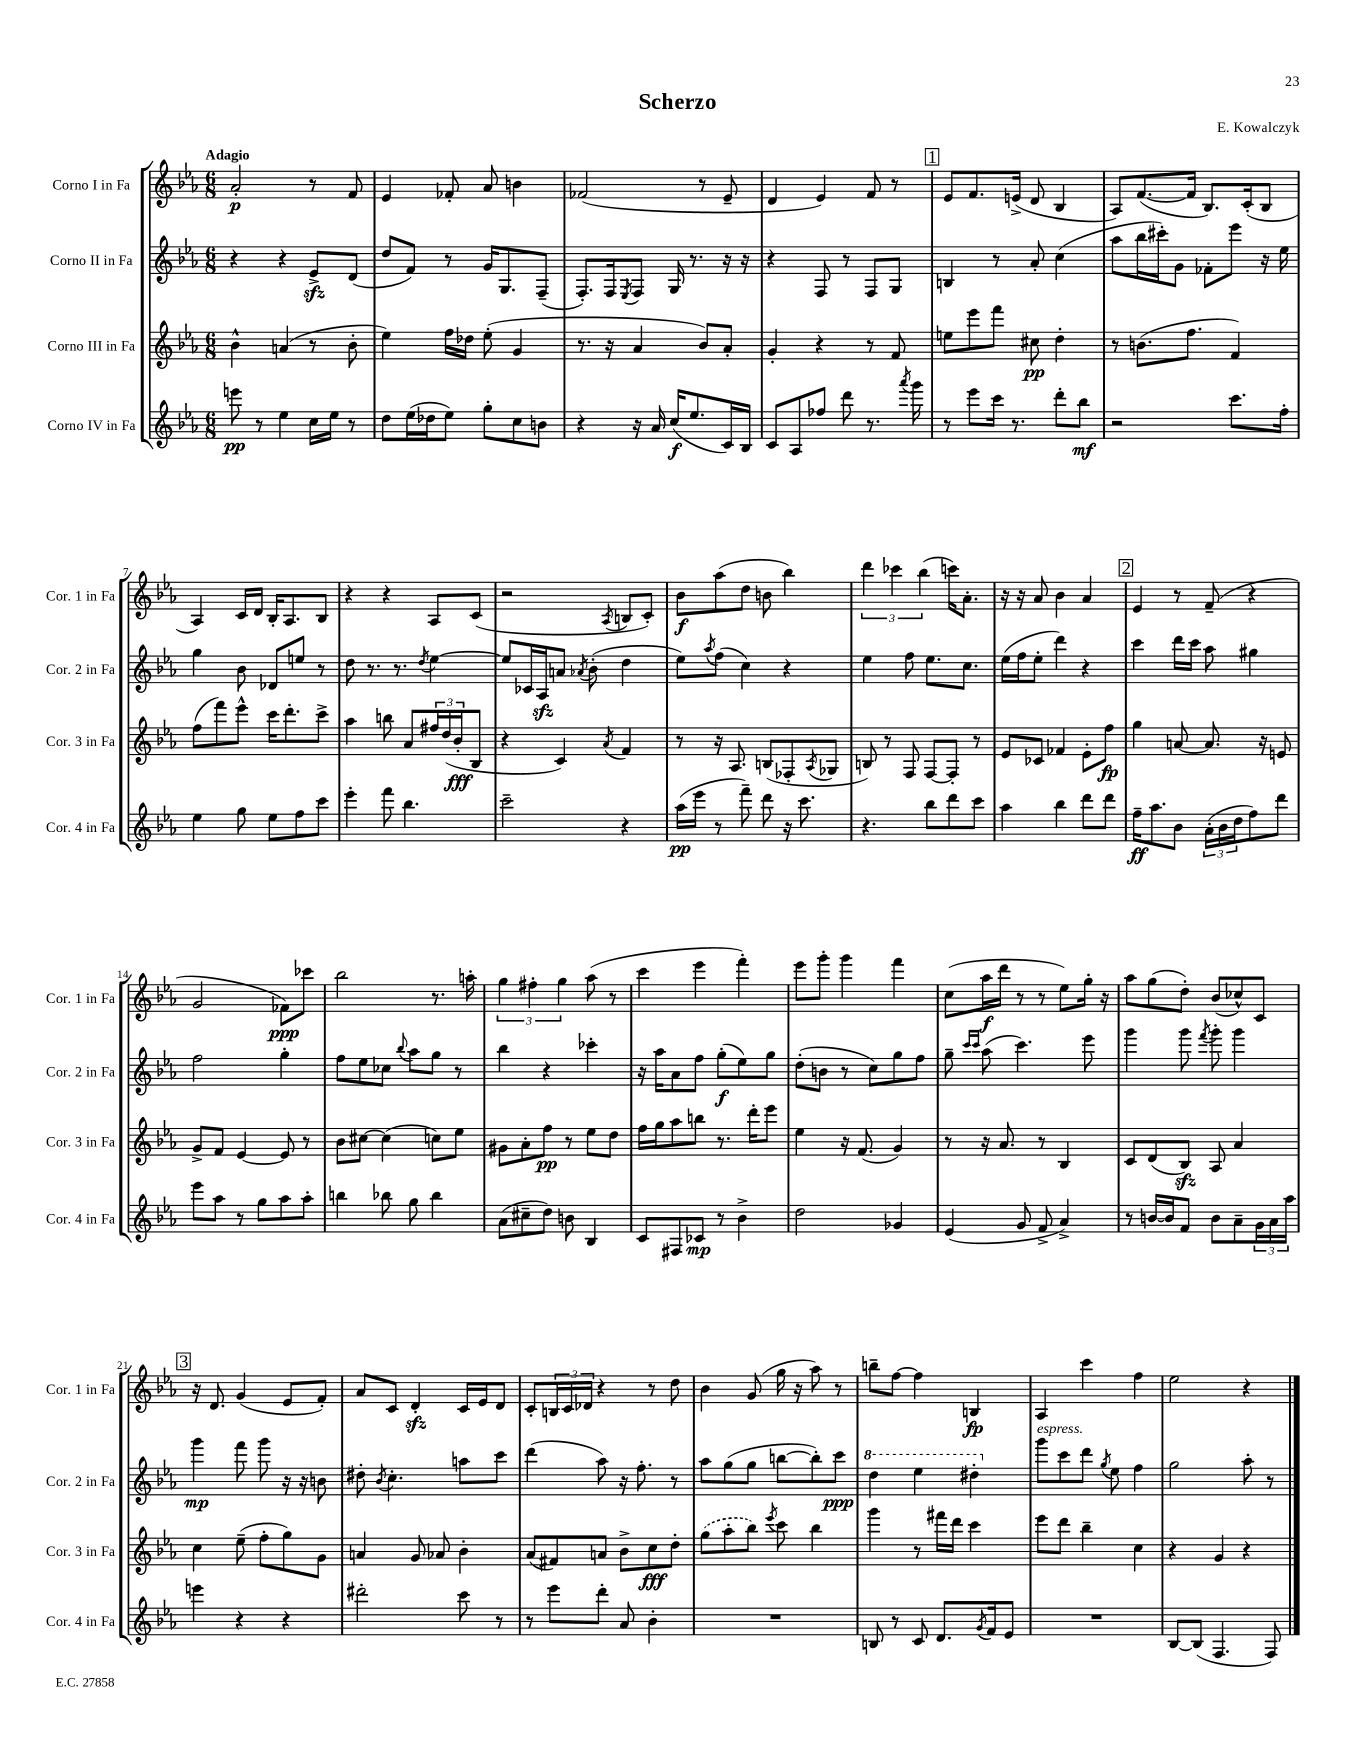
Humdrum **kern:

**kern	**dynam	**kern	**dynam	**kern	**dynam	**kern	**dynam
*part4	*part4	*part3	*part3	*part2	*part2	*part1	*part1
*staff4	*staff4	*staff3	*staff3	*staff2	*staff2	*staff1	*staff1
*I"Corno IV in Fa	*	*I"Corno III in Fa	*	*I"Corno II in Fa	*	*I"Corno I in Fa	*
*I'Cor. 4 in Fa	*	*I'Cor. 3 in Fa	*	*I'Cor. 2 in Fa	*	*I'Cor. 1 in Fa	*
*clefG2	*	*clefG2	*	*clefG2	*	*clefG2	*
*k[b-e-a-]	*	*k[b-e-a-]	*	*k[b-e-a-]	*	*k[b-e-a-]	*
*M6/8	*	*M6/8	*	*M6/8	*	*M6/8	*
=1	=1	=1	=1	=1	=1	=1	=1
!	!	!	!	!	!	!LO:TX:a:B:t=Adagio	!
8eeen\	pp	4b-^^\	.	4r	.	2a-'/	p
8r	.	.	.	.	.	.	.
4ee-\	.	(4an/	.	4r	.	.	.
16cc\LL	.	8r	.	8e-zz^/L	.	8r	.
16ee-\JJ	.	.	.	.	.	.	.
8r	.	8b-'\	.	(8d/J	.	8f/	.
=2	=2	=2	=2	=2	=2	=2	=2
8dd\L	.	4ee-\)	.	8dd/L	.	4e-/	.
(16ee-\L	.	.	.	8f/J)	.	.	.
16dd-X\J	.	.	.	.	.	.	.
8ee-\J)	.	16ff\LL	.	8r	.	8f-X'/	.
.	.	16dd-X\JJ	.	.	.	.	.
8gg'\L	.	(8ee-'\	.	16g/KL	.	8a-/	.
.	.	.	.	8.G/	.	.	.
8cc\	.	4g/	.	.	.	4bn\	.
8bn\J	.	.	.	(8F~/J	.	.	.
=3	=3	=3	=3	=3	=3	=3	=3
4r	.	8.r	.	8.F'/L)	.	(2f-X/	.
.	.	16r	.	16F/k	.	.	.
.	.	.	.	8qE-/	.	.	.
16r	.	4a-/	.	8F/J	.	.	.
16a-/	.	.	.	.	.	.	.
(16cc/KL	f	.	.	16G/	.	.	.
8.ee-/	.	.	.	8.r	.	.	.
.	.	8b-/L)	.	.	.	8r	.
16c/L)	.	8a-'/J	.	16r	.	8e-~/	.
16B-/JJ	.	.	.	16r	.	.	.
=4	=4	=4	=4	=4	=4	=4	=4
8c/L	.	4g'/	.	4r	.	4d/	.
8A-/	.	.	.	.	.	.	.
8ff-X/J	.	4r	.	8F/	.	4e-/)	.
8ddd\	.	.	.	8r	.	.	.
8.r	.	8r	.	8F/L	.	8f/	.
.	.	8f/	.	8G/J	.	8r	.
8qaaa-/	.	.	.	.	.	.	.
16ggg\	.	.	.	.	.	.	.
!!LO:REH:place=s1:t=1
=5	=5	=5	=5	=5	=5	=5	=5
8r	.	8een\L	.	4Bn/	.	8e-/L	.
8eee-\L	.	8eee-\	.	.	.	8.f/	.
16ccc\Jk	.	8fff\J	.	8r	.	.	.
8.r	.	.	.	.	.	(16en^/Jk	.
.	.	8cc#X\	pp	8a-'/	.	8d/	.
8ddd'\L	.	4dd'\	.	(4cc\	.	4B-/	.
8bb-\J	mf	.	.	.	.	.	.
=6	=6	=6	=6	=6	=6	=6	=6
2r	.	8r	.	8aa-\L	.	8A-/L)	.
.	.	(8.bn\L	.	16bb-\L	.	([8.f/	.
.	.	.	.	16ccc#X'\J)	.	.	.
.	.	.	.	8g\J	.	.	.
.	.	8.ff\J	.	.	.	16f/Jk]	.
.	.	.	.	8f-X'\L	.	8.B-/L)	.
8.ccc\L	.	4f/)	.	8eee-\J	.	.	.
.	.	.	.	.	.	(16c'/k	.
.	.	.	.	16r	.	8B-/J	.
16ff'\Jk	.	.	.	16ee-\	.	.	.
!!LO:LB:g=z
=7	=7	=7	=7	=7	=7	=7	=7
4ee-\	.	(8ff\L	.	4gg\	.	4A-/)	.
.	.	8fff\)	.	.	.	.	.
8gg\	.	8eee-^^\J	.	8b-\	.	16c/LL	.
.	.	.	.	.	.	16d/JJ	.
8ee-\L	.	16ccc\KL	.	8d-X/L	.	16B-'/KL	.
.	.	8.ddd'\	.	.	.	8.A-/	.
8ff\	.	.	.	8een/J	.	.	.
8ccc\J	.	8ccc^\J	.	8r	.	8B-/J	.
=8	=8	=8	=8	=8	=8	=8	=8
4eee-'\	.	4aa-\	.	8dd\	.	4r	.
.	.	.	.	8.r	.	.	.
8fff\	.	8bbn\	.	.	.	4r	.
.	.	.	.	8.r	.	.	.
4.bb-\	.	8a-/L	.	.	.	.	.
.	.	.	.	8qdd/	.	.	.
.	.	24ff#X/L	.	[4ee-\	.	8A-/L	.
.	.	(24dd/	.	.	.	.	.
.	.	24b-'/J	fff	.	.	.	.
.	.	8B-/J	.	.	.	(8c/J	.
=9	=9	=9	=9	=9	=9	=9	=9
2ccc~\	.	4r	.	8ee-/L]	.	2r	.
.	.	.	.	16c-X/L	.	.	.
.	.	.	.	16A-zz/J	.	.	.
.	.	4c/)	.	8an/J	.	.	.
.	.	.	.	8qa-X/	.	.	.
.	.	.	.	(8b-'\	.	.	.
.	.	8qa-/	.	.	.	8qA-/	.
4r	.	4f/	.	4dd\	.	8Bn/L	.
.	.	.	.	.	.	8c'/J)	.
=10	=10	=10	=10	=10	=10	=10	=10
(16aa-\LL	pp	8r	.	8ee-\L)	.	8b-\L	f
16eee-\JJ	.	.	.	.	.	.	.
.	.	.	.	8qaa-/	.	.	.
8r	.	16r	.	(8ff\J	.	(8aa-\	.
.	.	8.A-/	.	.	.	.	.
8fff~\)	.	.	.	4cc\)	.	8dd\J	.
8ddd\	.	(8Bn/L	.	.	.	8bn\	.
16r	.	8F-X'/	.	4r	.	4bb-\)	.
8.ccc\	.	.	.	.	.	.	.
.	.	8qA-/	.	.	.	.	.
.	.	8G-X/J	.	.	.	.	.
=11	=11	=11	=11	=11	=11	=11	=11
4.r	.	8Bn/)	.	4ee-\	.	6ddd\	.
.	.	8r	.	.	.	.	.
.	.	.	.	.	.	6ccc-X\	.
.	.	8F/	.	8ff\	.	.	.
.	.	.	.	.	.	(6bb-\	.
8bb-\L	.	[8F/L	.	8.ee-\L	.	.	.
8ddd\	.	8F'/J]	.	.	.	16cccn\KL)	.
.	.	.	.	8.cc\J	.	8.a-'\J	.
8ccc\J	.	8r	.	.	.	.	.
=12	=12	=12	=12	=12	=12	=12	=12
4aa-\	.	8e-/L	.	(16ee-\LL	.	16r	.
.	.	.	.	16ff\J	.	16r	.
.	.	8c-X/J	.	8ee-'\J	.	8a-/	.
4bb-\	.	4f-X/	.	4ddd\)	.	4b-\	.
8ddd\L	.	8e-'\L	.	4r	.	4a-/	.
8ddd\J	.	8ff\J	fp	.	.	.	.
!!LO:REH:place=s1:t=2
=13	=13	=13	=13	=13	=13	=13	=13
16ff~\KL	ff	4gg\	.	4ccc\	.	4e-/	.
8.aa-\	.	.	.	.	.	.	.
8b-\J	.	[8an/	.	16ddd\LL	.	8r	.
.	.	.	.	16ccc\JJ	.	.	.
(24a-'\LL	.	8.a/]	.	8aa-\	.	(8f~/	.
24b-\	.	.	.	.	.	.	.
24dd\J	.	.	.	.	.	.	.
8ff\)	.	.	.	4gg#X\	.	4r	.
.	.	16r	.	.	.	.	.
8ddd\J	.	8en/	.	.	.	.	.
!!LO:LB:g=z
=14	=14	=14	=14	=14	=14	=14	=14
8eee-\L	.	8g^/L	.	2ff\	.	2g/	.
8aa-\J	.	8f/J	.	.	.	.	.
8r	.	[4e-/	.	.	.	.	.
8gg\L	.	.	.	.	.	.	.
8aa-\	.	8e-/]	.	4gg'\	.	8f-X\L)	ppp
8aa-'\J	.	8r	.	.	.	8ccc-X\J	.
=15	=15	=15	=15	=15	=15	=15	=15
4bbn\	.	8b-\L	.	8ff\L	.	2bb-\	.
.	.	[8cc#X\J	.	8ee-\	.	.	.
8bb-X\	.	(4cc#\]	.	8cc-X\J	.	.	.
.	.	.	.	8qqbb-/	.	.	.
8gg\	.	.	.	8aa-\L	.	.	.
4bb-\	.	8ccn\L)	.	8gg\J	.	8.r	.
.	.	8ee-\J	.	8r	.	.	.
.	.	.	.	.	.	16aan'\	.
=16	=16	=16	=16	=16	=16	=16	=16
(8a-\L	.	8g#X\L	.	4bb-\	.	6gg\	.
8cc#X~\	.	8a-'\	.	.	.	.	.
.	.	.	.	.	.	6ff#X'\	.
8dd\J)	.	8ff\J	pp	4r	.	.	.
.	.	.	.	.	.	6gg\	.
8bn\	.	8r	.	.	.	.	.
4B-/	.	8ee-\L	.	4ccc-X'\	.	(8aa-\	.
.	.	8dd\J	.	.	.	8r	.
=17	=17	=17	=17	=17	=17	=17	=17
8c/L	.	16ff\LL	.	16r	.	4ccc\	.
.	.	16gg\J	.	16aa-\KL	.	.	.
8F#X/	.	8aa-\	.	8a-\	.	.	.
8c-X/J	mp	8bbn\J	.	8ff\J	.	4eee-\	.
8r	.	8.r	.	(8gg'\L	f	.	.
4b-^\	.	.	.	8ee-\)	.	4fff'\)	.
.	.	16ddd'\KL	.	.	.	.	.
.	.	8eee-\J	.	8gg\J	.	.	.
=18	=18	=18	=18	=18	=18	=18	=18
2dd\	.	4ee-\	.	(8dd'\L	.	8eee-\L	.
.	.	.	.	8bn\J	.	8ggg'\J	.
.	.	16r	.	8r	.	4ggg\	.
.	.	(8.f/	.	.	.	.	.
.	.	.	.	8cc\L)	.	.	.
4g-X/	.	4g/)	.	8gg\	.	4fff\	.
.	.	.	.	8ff\J	.	.	.
=19	=19	=19	=19	=19	=19	=19	=19
(4e-/	.	8r	.	8gg~\	.	(8cc\L	.
.	.	.	.	16qqccc/LL	.	.	.
.	.	.	.	16qqccc/JJ	.	.	.
.	.	16r	.	(8aa-\	.	16aa-\L	f
.	.	8.a-/	.	.	.	16ddd\JJ	.
8g/	.	.	.	4.ccc\)	.	8r	.
8f^/	.	8r	.	.	.	8r	.
4a-^/)	.	4B-/	.	.	.	8ee-\L)	.
.	.	.	.	8eee-\	.	16gg'\Jk	.
.	.	.	.	.	.	16r	.
=20	=20	=20	=20	=20	=20	=20	=20
8r	.	8c/L	.	4ggg\	.	8aa-\L	.
[16bn/LL	.	(8d/	.	.	.	(8gg\	.
16b/J]	.	.	.	.	.	.	.
8f/J	.	8B-zz/J)	.	8ggg\	.	8dd'\J)	.
.	.	.	.	8qfff/	.	.	.
8b\L	.	8A-/	.	8ggg'\	.	(8b-/L	.
8a-~\	.	4a-/	.	4ggg\	.	8cc-X^^/)	.
24g\L	.	.	.	.	.	8c/J	.
24a-\	.	.	.	.	.	.	.
24aa-\JJ	.	.	.	.	.	.	.
!!LO:LB:g=z
!!LO:REH:place=s1:t=3
=21	=21	=21	=21	=21	=21	=21	=21
4eeen\	.	4cc\	.	4ggg\	mp	16r	.
.	.	.	.	.	.	8.d/	.
4r	.	(8ee-~\	.	8fff\	.	(4g/	.
.	.	8ff'\L	.	8ggg\	.	.	.
4r	.	8gg\)	.	16r	.	8e-/L	.
.	.	.	.	16r	.	.	.
.	.	8g\J	.	8bn\	.	8f'/J)	.
=22	=22	=22	=22	=22	=22	=22	=22
2ddd#X'\	.	4an/	.	8dd#X'\	.	8a-/L	.
.	.	.	.	8qb-/	.	.	.
.	.	.	.	4.cc'\	.	8c/J	.
.	.	8g/	.	.	.	4dzz'/	.
.	.	8a-X/	.	.	.	.	.
8ccc\	.	4b-'\	.	8aan\L	.	16c/LL	.
.	.	.	.	.	.	16e-/J	.
8r	.	.	.	8ccc\J	.	8d/J	.
=23	=23	=23	=23	=23	=23	=23	=23
8r	.	(8a-/L	.	(4ddd\	.	8c'/L	.
8eee-\L	.	8f#X/)	.	.	.	24Bn/L	.
.	.	.	.	.	.	24c/	.
.	.	.	.	.	.	24d-X/JJ	.
8ddd'\J	.	8an/J	.	8aa-\)	.	4r	.
8a-/	.	8b-^\L	.	16r	.	.	.
.	.	.	.	8.ff'\	.	.	.
4b-'\	.	8cc\	fff	.	.	8r	.
.	.	8dd'\J	.	8r	.	8dd\	.
=24	=24	=24	=24	=24	=24	=24	=24
2.r	.	(8gg\L	.	8aa-\L	.	4b-\	.
.	.	8aa-'\	.	(8gg\	.	.	.
.	.	8bb-\J)	.	8gg\J	.	(8g/	.
.	.	8qeee-/	.	.	.	.	.
.	.	8ccc\	.	[8bbn\L	.	16gg\	.
.	.	.	.	.	.	16r	.
.	.	4bb-\	.	8bb'\])	.	8aa-\)	.
.	.	.	.	8ccc\J	ppp	8r	.
=25	=25	=25	=25	=25	=25	=25	=25
*	*	*	*	*8va	*	*	*
8Bn/	.	4ggg\	.	4ddd\	.	8bbn~\L	.
8r	.	.	.	.	.	[8ff\J	.
8c/	.	8r	.	4eee-\	.	4ff\]	.
8.d/L	.	16fff#X\LL	.	.	.	.	.
.	.	16ddd\JJ	.	.	.	.	.
.	.	4ccc\	.	4ddd#X'\	.	4Bn/	fp
8qg/	.	.	.	.	.	.	.
16f/k	.	.	.	.	.	.	.
8e-/J	.	.	.	.	.	.	.
=26	=26	=26	=26	=26	=26	=26	=26
*	*	*	*	*X8va	*	*	*
!	!	!	!	!LO:TX:a:i:t=espress.	!	!	!
2.r	.	8eee-\L	.	8ggg\L	.	4A-/	.
.	.	8ddd\J	.	8ccc\	.	.	.
.	.	4bb-~\	.	8ddd\J	.	4ccc\	.
.	.	.	.	8qgg/	.	.	.
.	.	.	.	8ee-\	.	.	.
.	.	4cc\	.	4ff\	.	4ff\	.
=27	=27	=27	=27	=27	=27	=27	=27
[8B-/L	.	4r	.	2gg\	.	2ee-\	.
(8B-/J]	.	.	.	.	.	.	.
4.F/	.	4g/	.	.	.	.	.
.	.	4r	.	8aa-'\	.	4r	.
8F/)	.	.	.	8r	.	.	.
==	==	==	==	==	==	==	==
*-	*-	*-	*-	*-	*-	*-	*-
